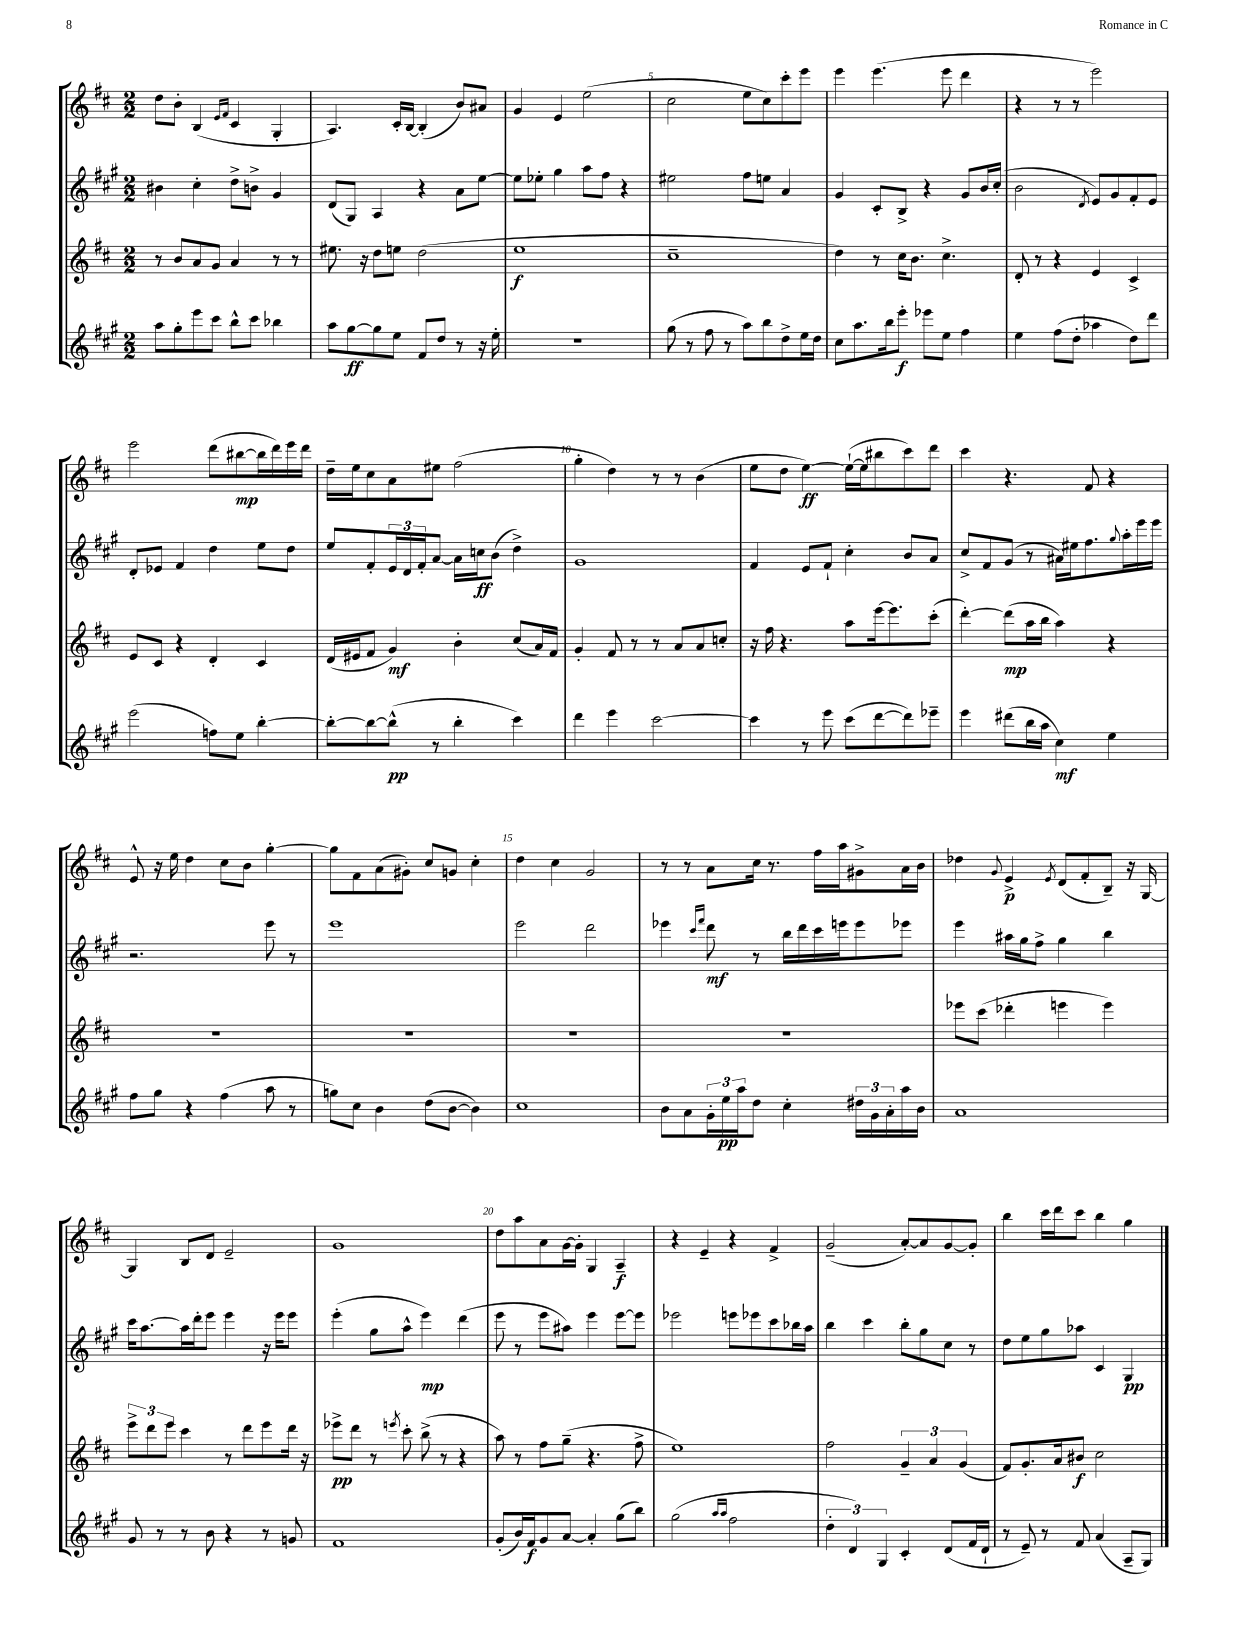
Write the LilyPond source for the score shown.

<<
\new StaffGroup <<
\new Staff = "s0" {
    \clef treble \key d \major \numericTimeSignature \time 2/2
    d''8 b'8-. b4( \grace { e'16 fis'16 } cis'4 g4-. |
    a4.) cis'16-. b16~ b4-.( b'8) ais'8 |
    g'4 e'4 e''2( |
    cis''2 e''8 cis''8) cis'''8-. e'''8 |
    e'''4 e'''4.( e'''8 d'''4 |
    r4 r8 r8 e'''2) |
    e'''2 d'''8( bis''8~\mp bis''16 d'''16) e'''16 d'''16 |
    d''16-- e''16 cis''8 a'8 eis''8 fis''2( |
    g''4-. d''4) r8 r8 b'4( |
    e''8 d''8 e''4~\ff) e''16~-!( e''16 bis''8 cis'''8) d'''8 |
    cis'''4 r4. fis'8 r4 |
    e'8-^ r16 e''16 d''4 cis''8 b'8 g''4~-. |
    g''8 fis'8 a'8( gis'8-.) cis''8 g'8 cis''4-. |
    d''4 cis''4 g'2 |
    r8 r8 a'8 cis''16 r8. fis''16 a''16 gis'8-> a'16 b'16 |
    des''4 \appoggiatura { g'8 } e'4->\p \acciaccatura { e'8 } d'8( fis'8-. b8--) r16 g16~ |
    g4 b8 d'8 e'2-- |
    g'1 |
    d''8 a''8 a'8 g'16~ g'16-. g4 a4--\f |
    r4 e'4-- r4 fis'4-> |
    g'2--( a'8~-.) a'8 g'8~ g'8-. |
    b''4 cis'''16 d'''16 cis'''8 b''4 g''4 \bar "|." |
}
\new Staff = "s1" {
    \clef treble \key a \major \numericTimeSignature \time 2/2
    bis'4 cis''4-. d''8-> b'8-> gis'4 |
    d'8( gis8) a4 r4 a'8 e''8~ |
    e''8 ees''8-. gis''4 a''8 fis''8 r4 |
    eis''2 fis''8 e''8 a'4 |
    gis'4 cis'8-. b8-> r4 gis'8 b'16 cis''16-.( |
    b'2 \acciaccatura { d'8 } e'8) gis'8 fis'8-. e'8 |
    d'8-. ees'8 fis'4 d''4 e''8 d''8 |
    e''8 fis'8-. \tuplet 3/2 { e'16 d'16 fis'16-. } a'8~ a'16 c''16\ff b'8( d''4->) |
    gis'1 |
    fis'4 e'8 fis'8-! cis''4-. b'8 a'8 |
    cis''8-> fis'8 gis'8( r8 ais'16) eis''16 fis''8. \appoggiatura { gis''8 } a''16-. e'''16 e'''16 |
    r2. e'''8 r8 |
    e'''1 |
    e'''2 d'''2 |
    ees'''4 \grace { cis'''16 fis'''16 } d'''8\mf r8 b''16 d'''16 cis'''16 e'''16 e'''8 ees'''8 |
    e'''4 ais''16 gis''16 fis''8-> gis''4 b''4 |
    cis'''16 a''8.~ a''16 d'''16-. e'''8 e'''4 r16 e'''16 e'''8 |
    e'''4-.( gis''8 a''8-^ e'''4\mp) d'''4( |
    e'''8 r8 e'''8 ais''8) e'''4 e'''8~ e'''8 |
    ees'''2 e'''8 ees'''8 cis'''8 bes''16 a''16 |
    b''4 cis'''4 b''8-. gis''8 cis''8 r8 |
    d''8 e''8 gis''8 aes''8 cis'4 gis4\pp \bar "|." |
}
\new Staff = "s2" {
    \clef treble \key d \major \numericTimeSignature \time 2/2
    r8 b'8 a'8 g'8 a'4 r8 r8 |
    eis''8. r16 d''8 e''8 d''2( |
    e''1\f |
    cis''1-- |
    d''4) r8 cis''16 b'8. cis''4.-> |
    d'8-. r8 r4 e'4 cis'4-> |
    e'8 cis'8 r4 d'4-. cis'4 |
    d'16( eis'16 fis'8 g'4\mf) b'4-. cis''8( a'16) fis'16 |
    g'4-. fis'8 r8 r8 a'8 a'8 c''8-. |
    r16 fis''16 r4. a''8 e'''16~ e'''8. cis'''8-.( |
    d'''4~-.) d'''8\mp( a''16 b''16 a''4) r4 |
    R1 |
    R1 |
    R1 |
    R1 |
    ees'''8 cis'''8( des'''4-. e'''4 e'''4) |
    \tuplet 3/2 { e'''8-> d'''8 e'''8 } cis'''4 r8 d'''8 e'''8 d'''16 r16 |
    ees'''8->\pp d'''8 r8 \acciaccatura { e'''8 } cis'''8-. b''8->( r8 r4 |
    a''8) r8 fis''8 g''8--( r4. fis''8-> |
    e''1) |
    fis''2 \tuplet 3/2 { g'4-- a'4 g'4( } |
    fis'8) g'8.-. a'16 bis'8\f cis''2 \bar "|." |
}
\new Staff = "s3" {
    \clef treble \key a \major \numericTimeSignature \time 2/2
    a''8 gis''8-. e'''8 cis'''8 b''8-^ cis'''8 bes''4 |
    a''8 gis''8~\ff gis''8 e''8 fis'8 d''8 r8 r16 e''16-. |
    r1 |
    gis''8( r8 fis''8 r8 a''8) b''8 d''8-> e''16 d''16 |
    cis''8 a''8. b''16 e'''8-.\f ees'''8 e''8 fis''4 |
    e''4 fis''8( d''8-. aes''4 d''8) d'''8 |
    e'''2( f''8) e''8 b''4~-. |
    b''8~-. b''8~ b''8-^\pp( r8 b''4-. cis'''4) |
    d'''4 e'''4 cis'''2~ |
    cis'''4 r8 e'''8 cis'''8( d'''8~ d'''8) ees'''8-- |
    e'''4 dis'''8( b''16 a''16 cis''4\mf) e''4 |
    fis''8 gis''8 r4 fis''4( a''8 r8 |
    g''8) cis''8 b'4 d''8( b'8~ b'4) |
    cis''1 |
    b'8 a'8 \tuplet 3/2 { gis'16-. e''16\pp a''16 } d''8 cis''4-. \tuplet 3/2 { dis''16 gis'16 a'16-. } a''16 b'16 |
    a'1 |
    gis'8 r8 r8 b'8 r4 r8 g'8 |
    fis'1 |
    gis'8-.( b'16) fis'16\f gis'8 a'8~ a'4-. gis''8( b''8) |
    gis''2( \grace { a''16 a''16 } fis''2 |
    \tuplet 3/2 { d''4-. d'4) gis4 } cis'4-. d'8( fis'16 d'16-! |
    r8 e'8--) r8 fis'8 a'4( a8-- gis8) \bar "|." |
}
>>
>>
\layout { \context { \Score currentBarNumber = #2 \override BarNumber.break-visibility = ##(#f #t #t) barNumberVisibility = #(every-nth-bar-number-visible 5) } }
